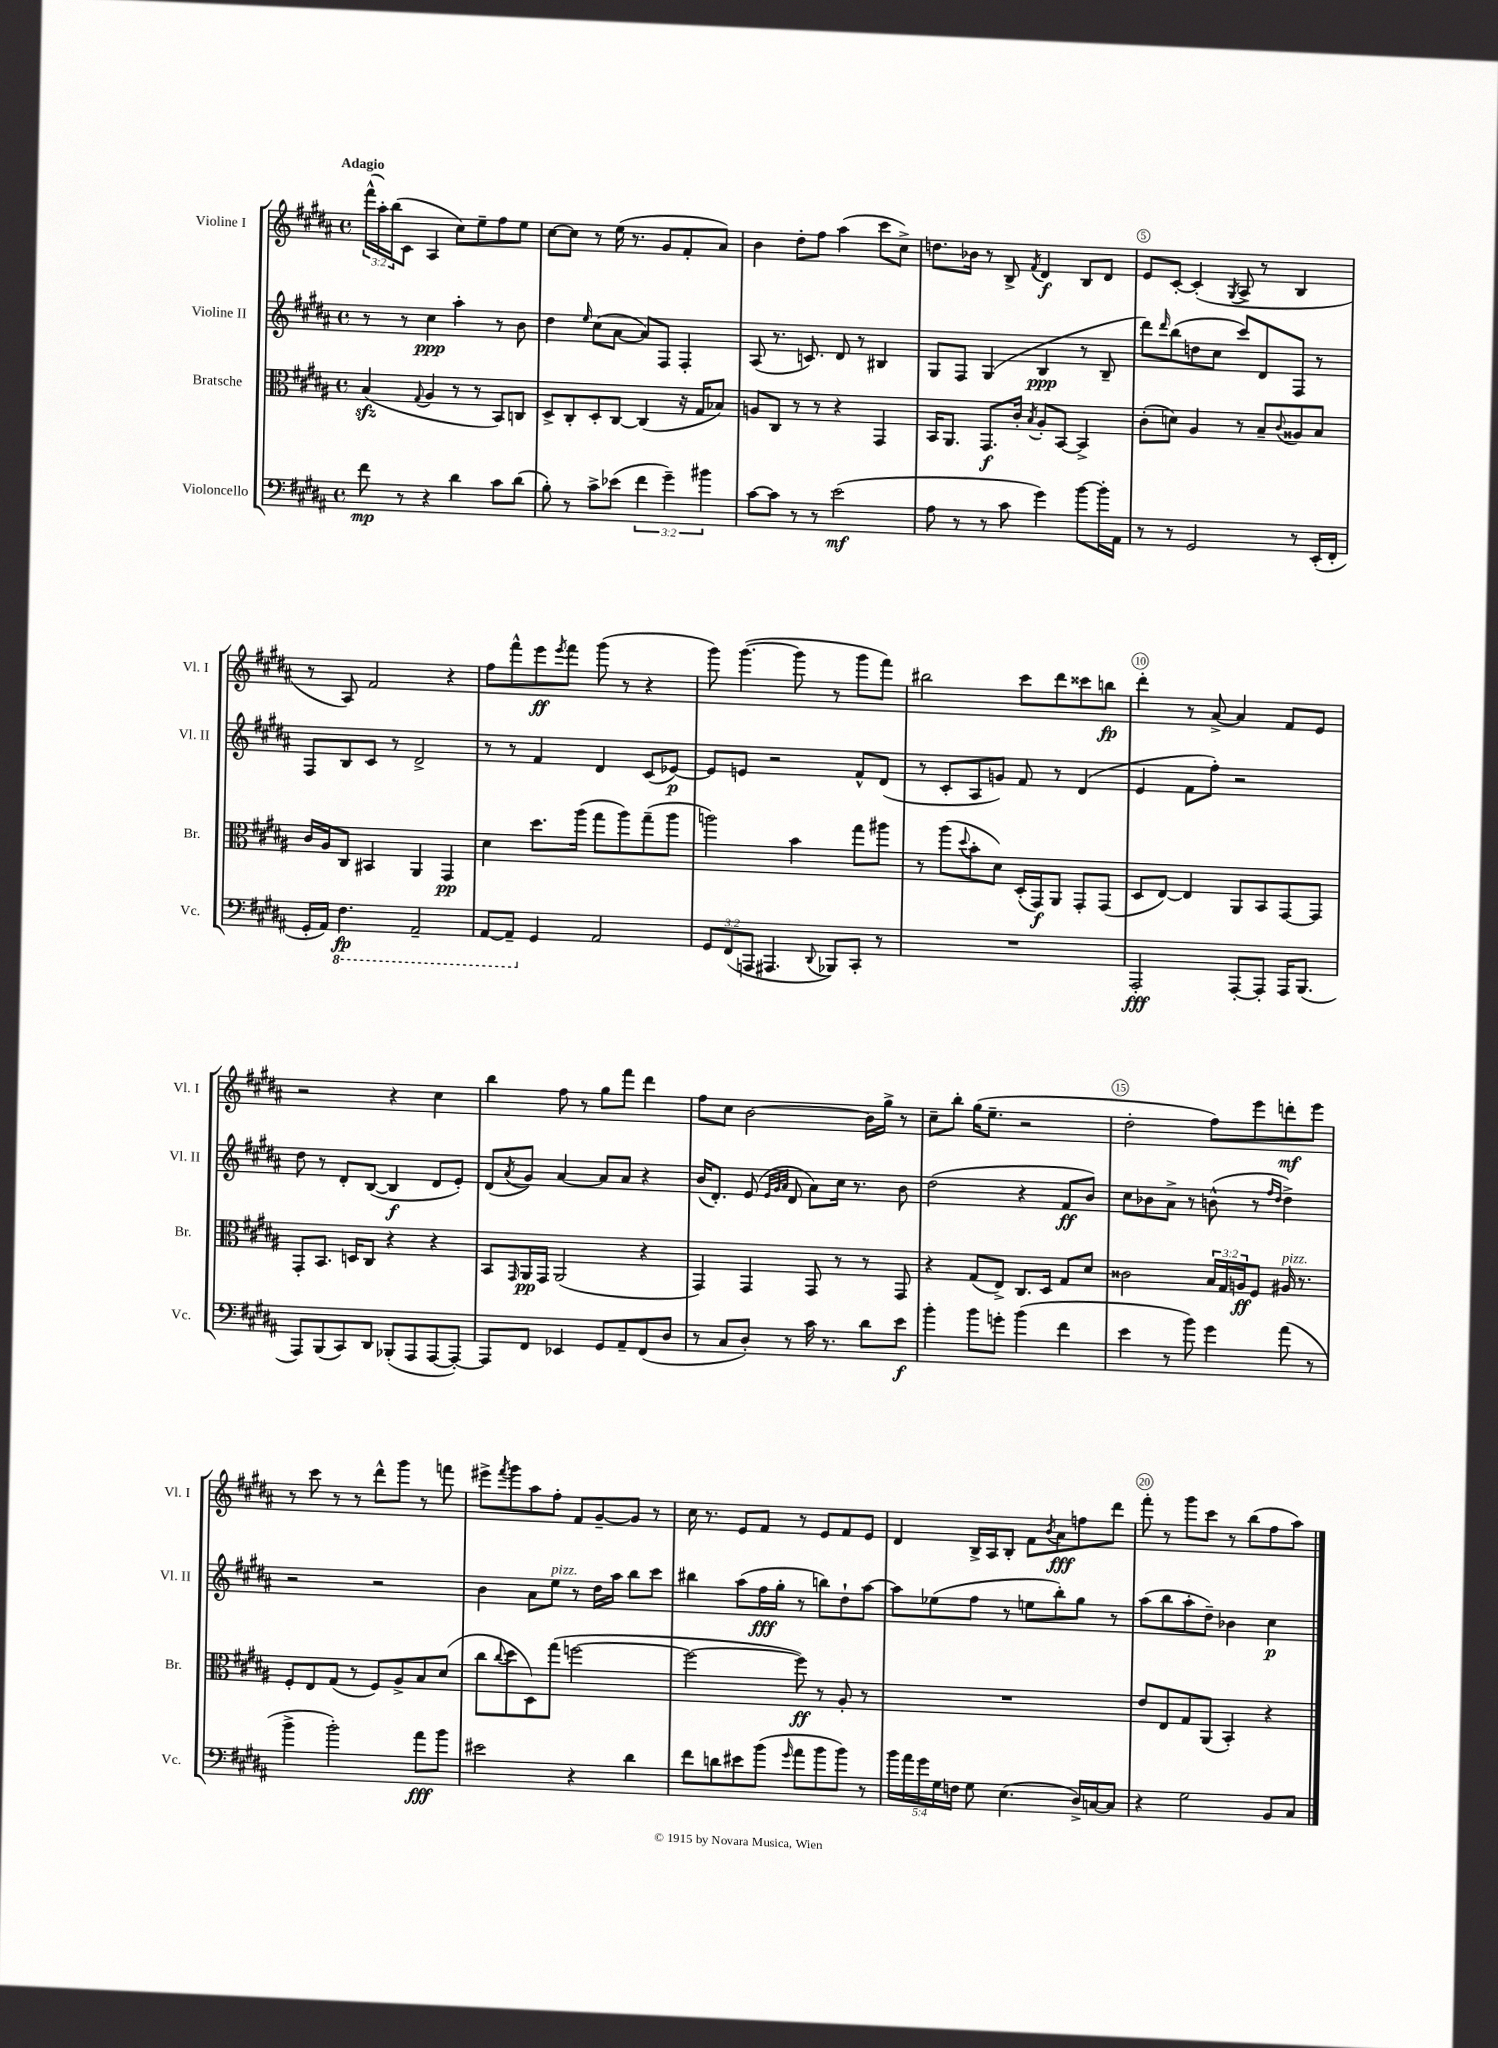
<<
\new StaffGroup <<
\new Staff = "s0" \with { instrumentName = "Violine I" shortInstrumentName = "Vl. I" } {
    \clef treble \key b \major \defaultTimeSignature \time 4/4 \override Staff.TupletNumber.text = #tuplet-number::calc-fraction-text \tempo "Adagio"
    \tuplet 3/2 { fis'''16-^( ais''16-.) b''16( } cis'8 ais4 cis''8) e''8-- fis''8 e''8 |
    cis''8~ cis''8 r8 e''16( r8. gis'8 fis'8-. ais'8) |
    b'4 dis''8-. fis''8 ais''4( cis'''8 cis''8->) |
    d''8. bes'16 r8 b8-> \acciaccatura { fis'8 } dis'4\f b8 dis'8 |
    e'8 cis'8~-. cis'4-.( \acciaccatura { gis8 } ais8-> r8 b4 |
    r8 ais8) fis'2 r4 |
    fis''8 fis'''8-^ e'''8\ff \acciaccatura { e'''8 } fis'''8 gis'''8( r8 r4 |
    gis'''8) gis'''4.~( gis'''8 r8 gis'''8 fis'''8) |
    bis''2 cis'''8 dis'''8 cisis'''8 b''8\fp |
    dis'''4-. r8 ais'8~-> ais'4 fis'8 e'8 |
    r2 r4 cis''4 |
    b''4 fis''8 r8 gis''8 fis'''8 dis'''4 |
    fis''8 cis''8 b'2~ b'16 gis''16-> r8 |
    cis''8-- b''8-. gis''16( e''8.-- r2 |
    dis''2-. fis''8) e'''8 d'''8-.\mf e'''8 |
    r8 cis'''8 r8 r8 dis'''8-^ gis'''8 r8 f'''8 |
    eis'''8-> \acciaccatura { fis'''8 } gis'''8 ais''8 fis''8-. fis'8 gis'8~-- gis'8 r8 |
    cis''16 r8. e'8 fis'8 r8 e'8 fis'8 e'8 |
    dis'4 b16-> ais16 b8-. fis'8 \acciaccatura { b'8 } ais'8\fff f''8 dis'''8 |
    fis'''8-. r8 gis'''8 cis'''8 r8 b''8( fis''8 ais''8) \bar "|." |
}
\new Staff = "s1" \with { instrumentName = "Violine II" shortInstrumentName = "Vl. II" } {
    \clef treble \key b \major \defaultTimeSignature \time 4/4
    r8 r8 cis''4\ppp ais''4-. r8 b'8 |
    dis''4 \grace { e''16 } cis''8( ais'8~ ais'8) fis8 fis4-. |
    ais8( r8. c'8.) dis'8 r8 bis4 |
    gis8 fis8 gis4( b4\ppp r8 b8-- |
    dis'''8) \grace { dis'''16 } b''8( d''8 cis''8 cis'''8) dis'8 fis8 r8 |
    fis8 b8 cis'8 r8 dis'2-> |
    r8 r8 fis'4 dis'4 cis'8( ees'8~\p) |
    ees'8 e'8 r2 fis'8-^ dis'8( |
    r8 cis'8-. ais8 g'8) fis'8 r8 dis'4( |
    e'4 fis'8 fis''8-.) r2 |
    dis''8 r8 dis'8-. b8~( b4\f dis'8 e'8-.) |
    dis'8( \acciaccatura { ais'8 } gis'8) ais'4~ ais'8 ais'8 r4 |
    b'16( dis'8.-.) e'8( \grace { e'32 gis'32 ais'32 } dis'8 ais'8) cis''16 r8. b'8 |
    dis''2( r4 fis'8\ff b'8) |
    cis''8 bes'8 ais'8-> r8 b'8-^( r8 \grace { fis''16 dis''16 } dis''4->) |
    r2 r2 |
    b'4 ais'8 e''8^\markup { \italic "pizz." } r8 dis''16 ais''16 b''8 cis'''8 |
    bis''4 ais''8( fis''16\fff gis''16-. r8 b''8) dis''8-! ais''8~ |
    ais''8 ees''8( fis''8 r8 e''8 b''8-.) gis''8 r8 |
    ais''8( b''8 ais''8-. dis''8--) bes'4 cis''4\p \bar "|." |
}
\new Staff = "s2" \with { instrumentName = "Bratsche" shortInstrumentName = "Br." } {
    \clef alto \key b \major \defaultTimeSignature \time 4/4 \override Staff.TupletNumber.text = #tuplet-number::calc-fraction-text
    b4\sfz( \appoggiatura { gis8 } ais4 r8 r8 b,8) c8 |
    dis8-> cis8-. dis8-. cis8~ cis4( r16 gis16 bes8) |
    a8 cis8 r8 r8 r4 gis,4 |
    b,16 ais,8. gis,8.\f cis'16-. \acciaccatura { b8 } ais8-. b,8~ b,4-> |
    cis'8-.( d'8) ais4 r8 b8-- \appoggiatura { cis'8 } aisis8 b8 |
    cis'16 ais16 cis8 bis,4 ais,4 gis,4\pp |
    dis'4 dis''8. ais''16( gis''8 ais''8) gis''8--( ais''8 |
    a''2) b'4 gis''8 ais''8 |
    r8 ais''8( \appoggiatura { dis''8 } b'8-. dis'8) dis16-.( gis,16\f) ais,8 gis,8-. gis,8( |
    dis8 e8~) e4 ais,8 b,8 gis,8~ gis,8 |
    gis,8-. b,8. d16 cis8 r4 r4 |
    b,8 \grace { gis,16 } ais,16\pp gis,16 ais,2( r4 |
    gis,4) gis,4 gis,8 r8 r8 gis,8 |
    r4 gis8( e8->) cis8. dis16 gis8 dis'8 |
    cisis'2 \tuplet 3/2 { b16 gis16 a16\ff } fis8 ais16^\markup { \italic "pizz." } r8. |
    fis8-. e8 gis8( r8 fis8) ais8-> b8 dis'8( |
    cis''8 \appoggiatura { cis''8 } dis''8 dis8) gis''8( f''2~ |
    f''2~ f''8\ff) r8 ais8-. r8 |
    R1 |
    e'8 e8 gis8 ais,8( b,4-.) r4 \bar "|." |
}
\new Staff = "s3" \with { instrumentName = "Violoncello" shortInstrumentName = "Vc." } {
    \clef bass \key b \major \defaultTimeSignature \time 4/4 \override Staff.TupletNumber.text = #tuplet-number::calc-fraction-text
    fis'8\mp r8 r4 dis'4 cis'8 dis'8( |
    b8-.) r8 cis'8-> ees'8( \tuplet 3/2 { fis'4 gis'4--) bis'4 } |
    cis'8~ cis'8 r8 r8 e'2\mf( |
    ais8 r8 r8 cis'8 gis'4) b'8~ b'16-. ais,16 |
    r8 r8 gis,2 r8 e,16-.( fis,16-. |
    gis,16-. ais,16) \ottava #-1 fis,4.\fp ais,,2-- |
    ais,,8~ ais,,8-- \ottava #0 gis,4 ais,2 |
    \tuplet 3/2 { gis,8 fis,8( a,,8 } ais,,4. \appoggiatura { dis,8 } bes,,8) cis,8-. r8 |
    R1 |
    ais,,2-.\fff ais,,8~-. ais,,8-. ais,,16 b,,8.( |
    ais,,8) b,,8( cis,8) dis,8 bes,,8-.( ais,,8 ais,,8~ ais,,8~-.) |
    ais,,8 fis,8 ees,4 gis,8 ais,8-- fis,8( dis8 |
    r8 cis8 dis8-.) r8 cis'16 r8. dis'8 e'8\f |
    b'4-. b'8 g'8-. b'4( fis'4 |
    e'4 r8 b'8) gis'4 ais'8( r8 |
    b'4-> b'2-.) ais'8\fff b'8 |
    eis'2 r4 dis'4 |
    fis'8 d'8 eis'8 b'8( \grace { gis'16 } ais'8 b'8 b'8) r8 |
    \tuplet 5/4 { b'16 ais'16 gis'16 gis16 f16 } gis8 e4.( dis16->) c16~ c8 |
    r4 gis2 b,8 cis8 \bar "|." |
}
>>
>>
\layout { \context { \Score \override BarNumber.break-visibility = ##(#f #t #t) barNumberVisibility = #(every-nth-bar-number-visible 5) \override BarNumber.stencil = #(make-stencil-circler 0.1 0.3 ly:text-interface::print) } }
